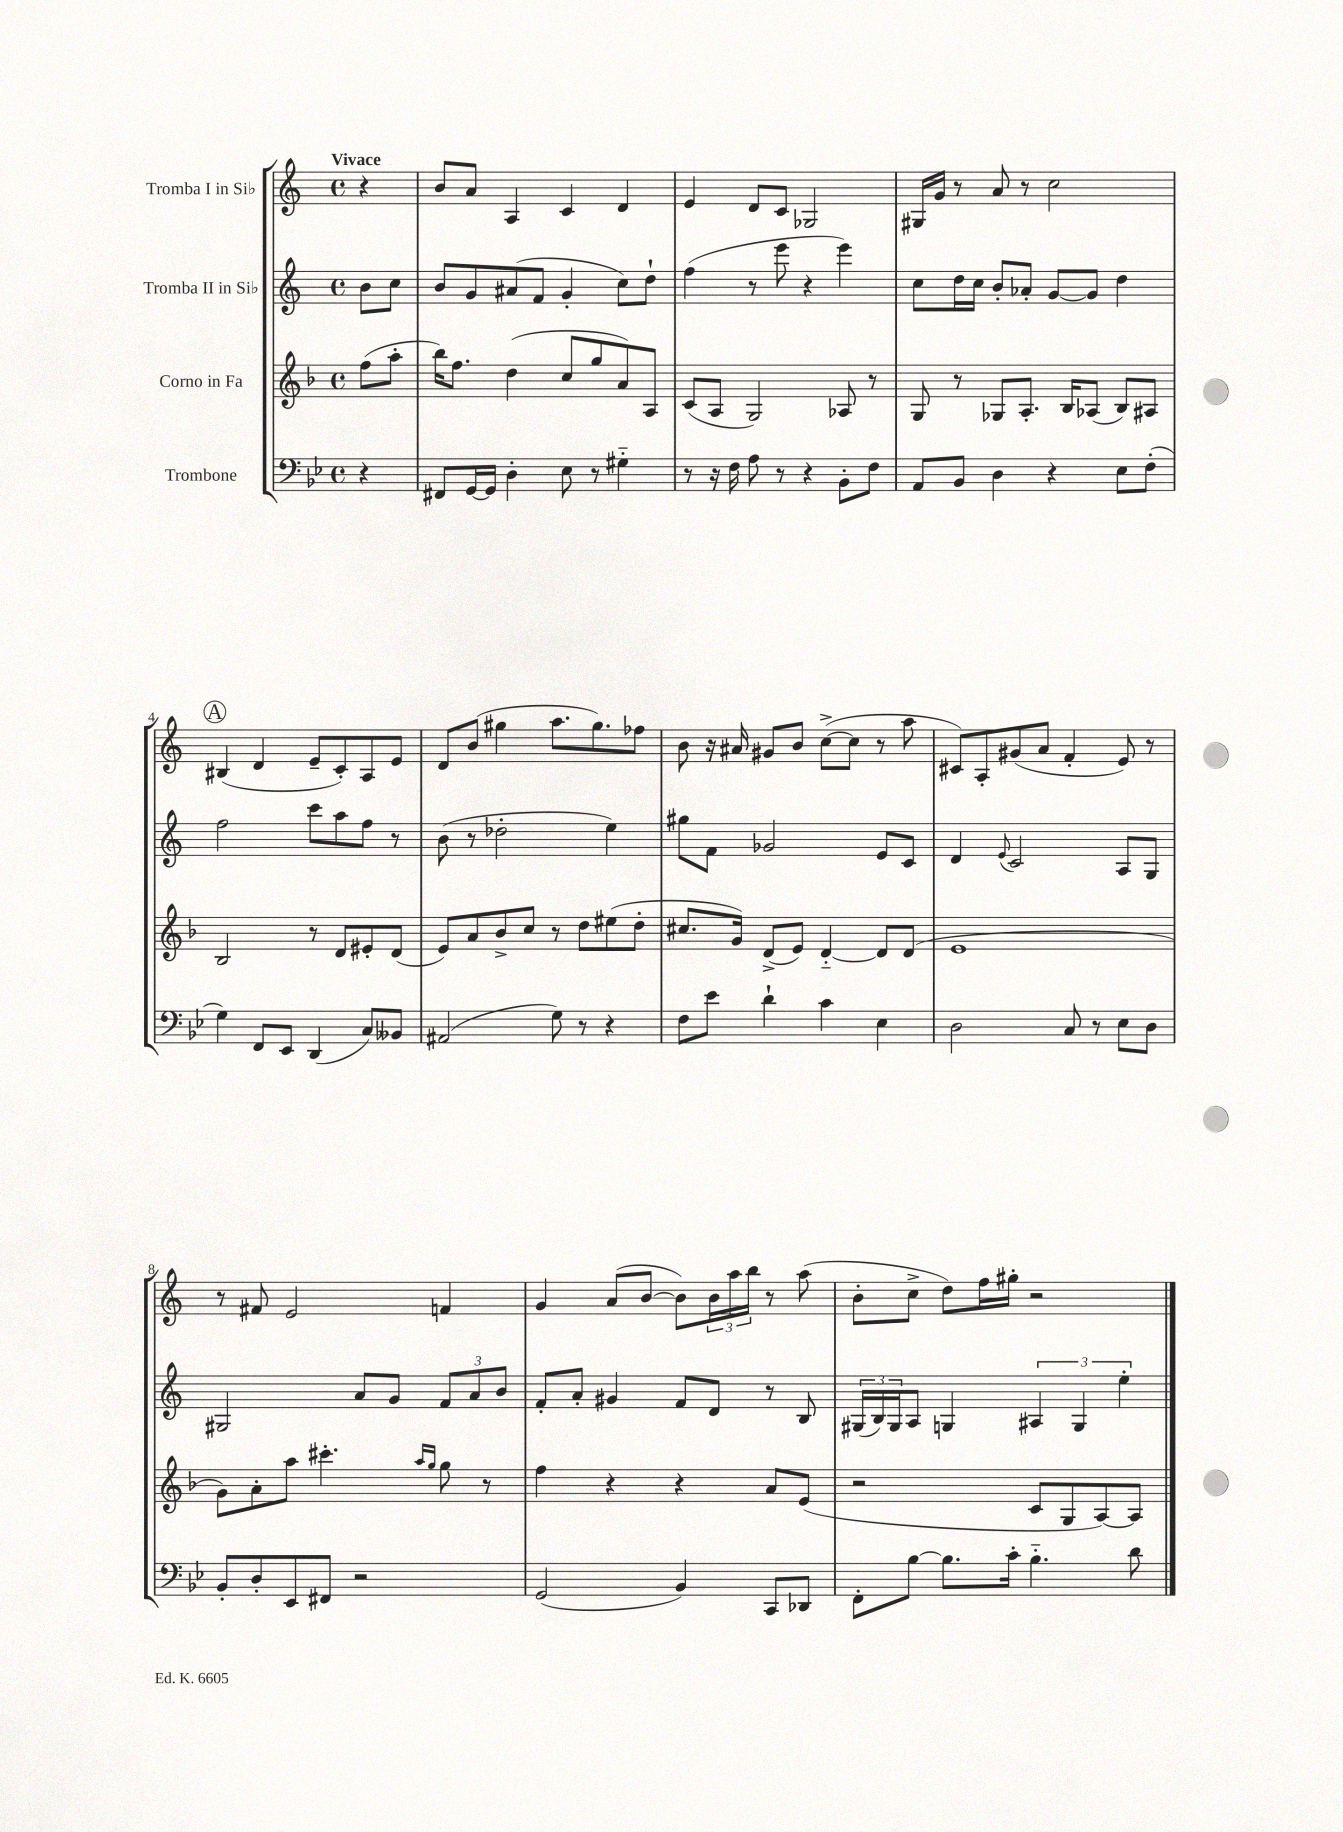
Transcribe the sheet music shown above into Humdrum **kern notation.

**kern	**kern	**kern	**kern
*part4	*part3	*part2	*part1
*staff4	*staff3	*staff2	*staff1
*I"Trombone	*I"Corno in Fa	*I"Tromba II in Si♭	*I"Tromba I in Si♭
*clefF4	*clefG2	*clefG2	*clefG2
*k[b-e-]	*k[b-]	*k[]	*k[]
*M4/4	*M4/4	*M4/4	*M4/4
*met(c)	*met(c)	*met(c)	*met(c)
=	=	=	=
!	!	!	!LO:TX:a:B:t=Vivace
4r	(8ff\L	8b\L	4r
.	8aa'\J	8cc\J	.
=1	=1	=1	=1
8FF#X/L	16bb-\KL)	8b/L	8b/L
.	8.ff\J	.	.
[16GG/L	.	8g/	8a/J
16GG/JJ]	.	.	.
4D'\	(4dd\	(8a#X/	4A/
.	.	8f/J	.
8E-\	8cc/L	4g'/	4c/
8r	8gg/	.	.
4G#X\	8a/)	8cc\L)	4d/
.	8A/J	8dd`\J	.
=2	=2	=2	=2
8r	(8c/L	(4ff\	4e/
16r	8A/J	.	.
16F\	.	.	.
8A\	2G/)	8r	8d/L
8r	.	8eee\	8c/J
4r	.	4r	2G-X/
8BB-'\L	8A-X/	4eee\)	.
8F\J	8r	.	.
=3	=3	=3	=3
8AA/L	8G/	8cc\L	16G#X/LL
.	.	.	16g/JJ
8BB-/J	8r	16dd\L	8r
.	.	16cc\JJ	.
4D\	8G-X/L	8b'/L	8a/
.	8.A'/J	8a-X'/J	8r
4r	.	[8g/L	2cc\
.	16B-/KL	.	.
.	(8A-X/J	8g/J]	.
8E-\L	8B-/L)	4dd\	.
(8F'\J	8A#X/J	.	.
!!LO:LB:g=z
!!LO:REH:place=s1:t=A
=4	=4	=4	=4
4G\)	2B-/	2ff\	(4B#X/
8FF/L	.	.	4d/
8EE-/J	.	.	.
(4DD/	8r	8ccc\L	8e~/L
.	8d/L	8aa\	8c'/)
8C/L)	8e#X'/	8ff\J	8A/
8BB--X/J	(8d/J	8r	8e/J
=5	=5	=5	=5
(2AA#X/	8e/L)	(8b\	8d/L
.	8a/	8r	(8b/J
.	8b-^/	2dd-X'\	4gg#X\
.	8cc/J	.	.
8G\)	8r	.	8.aa\L
8r	8dd\L	.	.
.	.	.	8.gg#\)
4r	(8ee#X\	4ee\)	.
.	8dd'\J	.	8ff-X\J
=6	=6	=6	=6
8F\L	8.cc#X/L	8gg#X\L	8b\
8e-\J	.	8f\J	16r
.	16g/Jk)	.	16a#X/
4d`\	(8d^/L	2g-X/	8g#X/L
.	8e/J)	.	8b/J
4c\	[4d/	.	([8cc^\L
.	.	.	8cc\J]
4E-\	8d/L]	8e/L	8r
.	(8d/J	8c/J	8aa\
=7	=7	=7	=7
2D\	1e	4d/	8c#X/L)
.	.	.	8A'/
.	.	8qqe/	.
.	.	2c/	(8g#X/
.	.	.	8a/J
8C/	.	.	4f'/
8r	.	.	.
8E-\L	.	8A/L	8e/)
8D\J	.	8G/J	8r
!!LO:LB:g=z
=8	=8	=8	=8
8BB-'/L	8g\L)	2G#X/	8r
8D'/	8a'\	.	8f#X/
8EE-/	8aa\J	.	2e/
8FF#X/J	4.ccc#X'\	.	.
2r	.	8a/L	.
.	.	8g/J	.
.	16qqaa/LL	.	.
.	16qqgg/JJ	.	.
.	8gg\	12f/L	4fn/
.	.	12a/	.
.	8r	.	.
.	.	12b/J	.
=9	=9	=9	=9
(2GG/	4ff\	8f'/L	4g/
.	.	8a'/J	.
.	4r	4g#X/	(8a/L
.	.	.	[8b/J
4BB-/)	4r	8f/L	8b\L])
.	.	8d/J	24b\L
.	.	.	24aa\
.	.	.	24bb\JJ
8CC/L	8a/L	8r	8r
8DD-X/J	(8e/J	8B/	(8aa\
=10	=10	=10	=10
8FF'\L	2r	(24G#X/LL	8b'\L
.	.	24B/)	.
.	.	24G#/J	.
[8B-\J	.	8A/J	8cc^\J
8.B-\L]	.	4Gn/	8dd\L)
.	.	.	16ff\L
16c'\Jk	.	.	16gg#X'\JJ
4.B-\	8c/L	6A#X/	2r
.	8G/	.	.
.	.	6G/	.
.	[8A/)	.	.
.	.	6ee'\	.
8d\	8A/J]	.	.
==	==	==	==
*-	*-	*-	*-
